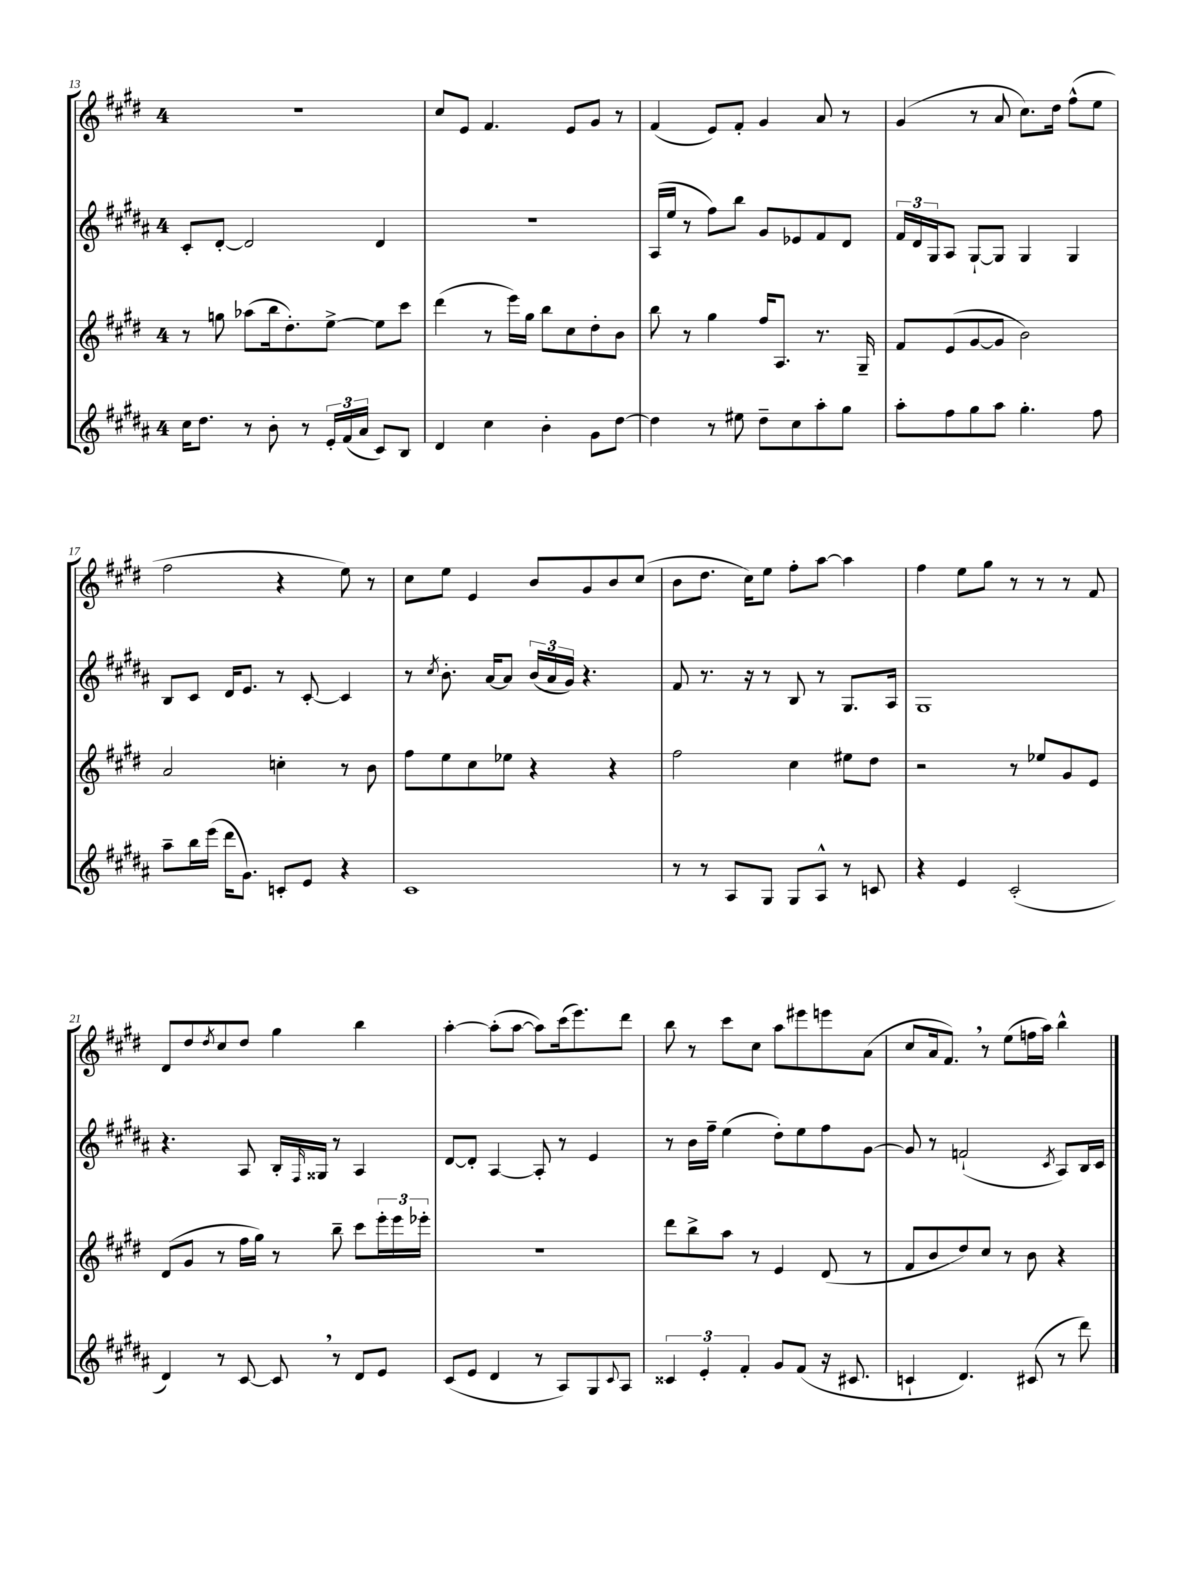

**kern	**kern	**kern	**kern
*part4	*part3	*part2	*part1
*staff4	*staff3	*staff2	*staff1
*clefG2	*clefG2	*clefG2	*clefG2
*k[f#c#g#d#a#]	*k[f#c#g#d#]	*k[f#c#g#d#a#]	*k[f#c#g#d#]
*M4/4	*M4/4	*M4/4	*M4/4
=13	=13	=13	=13
16cc#\KL	8r	8c#'/L	1r
8.dd#\J	.	.	.
.	8ggn\	[8d#'/J	.
8r	(8aa-X\L	2d#/]	.
8b'\	16bb\k	.	.
.	8.dd#'\)	.	.
8r	.	.	.
24e'/LL	[8ee^\J	.	.
(24f#/	.	.	.
24a#/JJ	.	.	.
8c#/L)	8ee\L]	4d#/	.
8B/J	8ccc#\J	.	.
=14	=14	=14	=14
4d#/	(4ddd#\	1r	8cc#/L
.	.	.	8e/J
4cc#\	8r	.	4.f#/
.	16eee\LL)	.	.
.	16gg#\JJ	.	.
4b'\	8bb\L	.	.
.	8cc#\	.	8e/L
8g#\L	8dd#'\	.	8g#/J
[8dd#\J	8b\J	.	8r
=15	=15	=15	=15
4dd#\]	8bb\	(16A#/LL	(4f#/
.	.	16ee/JJ	.
.	8r	8r	.
8r	4gg#\	8ff#\L)	8e/L)
8ee#X\	.	8bb\J	8f#'/J
8dd#~\L	16ff#/KL	8g#/L	4g#/
.	8.A/J	.	.
8cc#\	.	8e-X/	.
8aa#'\	8.r	8f#/	8a/
8gg#\J	.	8d#/J	8r
.	16G#~/	.	.
=16	=16	=16	=16
8aa#'\L	8f#/L	24f#/LL	(4g#/
.	.	24d#/	.
.	.	24G#/J	.
8ff#\	(8e/	8A#/J	.
8gg#\	[8g#/	[8G#`/L	8r
8aa#\J	8g#/J]	8G#/J]	8a/
4.gg#'\	2b\)	4G#/	8.cc#\L)
.	.	.	16dd#\Jk
.	.	4G#/	(8ff#^^\L
8ff#\	.	.	8ee\J
!!LO:LB:g=z
=17	=17	=17	=17
8aa#~\L	2a/	8B/L	2ff#\
16bb\L	.	8c#/J	.
(16eee\JJ	.	.	.
16ddd#\KL	.	16d#/KL	.
8.g#\J)	.	8.e/J	.
8cn'/L	4ccn'\	8r	4r
8e/J	.	[8c#'/	.
4r	8r	4c#/]	8ee\)
.	8b\	.	8r
=18	=18	=18	=18
1c#	8ff#\L	8r	8cc#\L
.	.	8qcc#/	.
.	8ee\	8.b'\	8ee\J
.	8cc#\	.	4e/
.	.	[16a#/KL	.
.	8ee-X\J	8a#/J]	.
.	4r	(24b/LL	8b/L
.	.	24a#/	.
.	.	24g#/JJ)	.
.	.	4.r	8g#/
.	4r	.	8b/
.	.	.	(8cc#/J
=19	=19	=19	=19
8r	2ff#\	8f#/	8b\L
8r	.	8.r	8.dd#\J
8A#/L	.	.	.
.	.	16r	16cc#\KL)
8G#/J	.	8r	8ee\J
8G#/L	4cc#\	8B/	8ff#'\L
8A#^^/J	.	8r	[8aa\J
8r	8ee#X\L	8.G#/L	4aa\]
8cn/	8dd#\J	.	.
.	.	16A#/Jk	.
=20	=20	=20	=20
4r	2r	1G#	4ff#\
4e/	.	.	8ee\L
.	.	.	8gg#\J
(2c#'/	8r	.	8r
.	8ee-X/L	.	8r
.	8g#/	.	8r
.	8e/J	.	8f#/
!!LO:LB:g=z
=21	=21	=21	=21
4d#/)	(8d#/L	4.r	8d#/L
.	8g#/J	.	8dd#/
.	.	.	8qdd#/
8r	8r	.	8cc#/
[8c#/	16ff#\LL	8A#/	8dd#/J
.	16gg#\JJ)	.	.
8c#,/]	8r	16B'/LL	4gg#\
.	.	16qqF#/	.
.	.	16G##X/JJ	.
8r	8bb~\	8r	.
8d#/L	8ccc#\L	4A#/	4bb\
8e/J	24eee'\L	.	.
.	24eee\	.	.
.	24eee-X'\JJ	.	.
=22	=22	=22	=22
(8c#/L	1r	[8d#/L	[4aa'\
8e/J	.	8d#'/J]	.
4d#/	.	[4A#/	(8aa'\L]
.	.	.	[8aa\J
8r	.	8A#'/]	8aa\L])
8A#/L)	.	8r	(16ccc#\k
.	.	.	8.eee\)
8G#/	.	4e/	.
8qqc#/	.	.	.
8A#/J	.	.	8ddd#\J
=23	=23	=23	=23
6c##X/	8ddd#\L	8r	8bb\
.	8bb^\	16b\LL	8r
6e'/	.	.	.
.	.	16ff#~\JJ	.
.	8aa\J	(4ee\	8ccc#\L
6f#'/	.	.	.
.	8r	.	8cc#\J
8g#/L	4e/	8dd#'\L)	8aa\L
(8f#/J	.	8ee\	8eee#X\
16r	(8d#/	8ff#\	8eeen\
8.c#X/	.	.	.
.	8r	[8g#\J	(8a\J
=24	=24	=24	=24
4cn`/	8f#/L	8g#/]	8cc#/L
.	8b/	8r	16a/k
.	.	.	8.f#,/J)
4.d#/)	8dd#/)	(2fn`/	.
.	8cc#/J	.	8r
.	8r	.	(8ee\L
(8c#X/	8b\	.	16ffn\L
.	.	.	16aa\JJ)
.	.	8qc#/	.
8r	4r	8A#/L)	4bb^^\
8ddd#\)	.	16B/L	.
.	.	16c#/JJ	.
==	==	==	==
*-	*-	*-	*-
